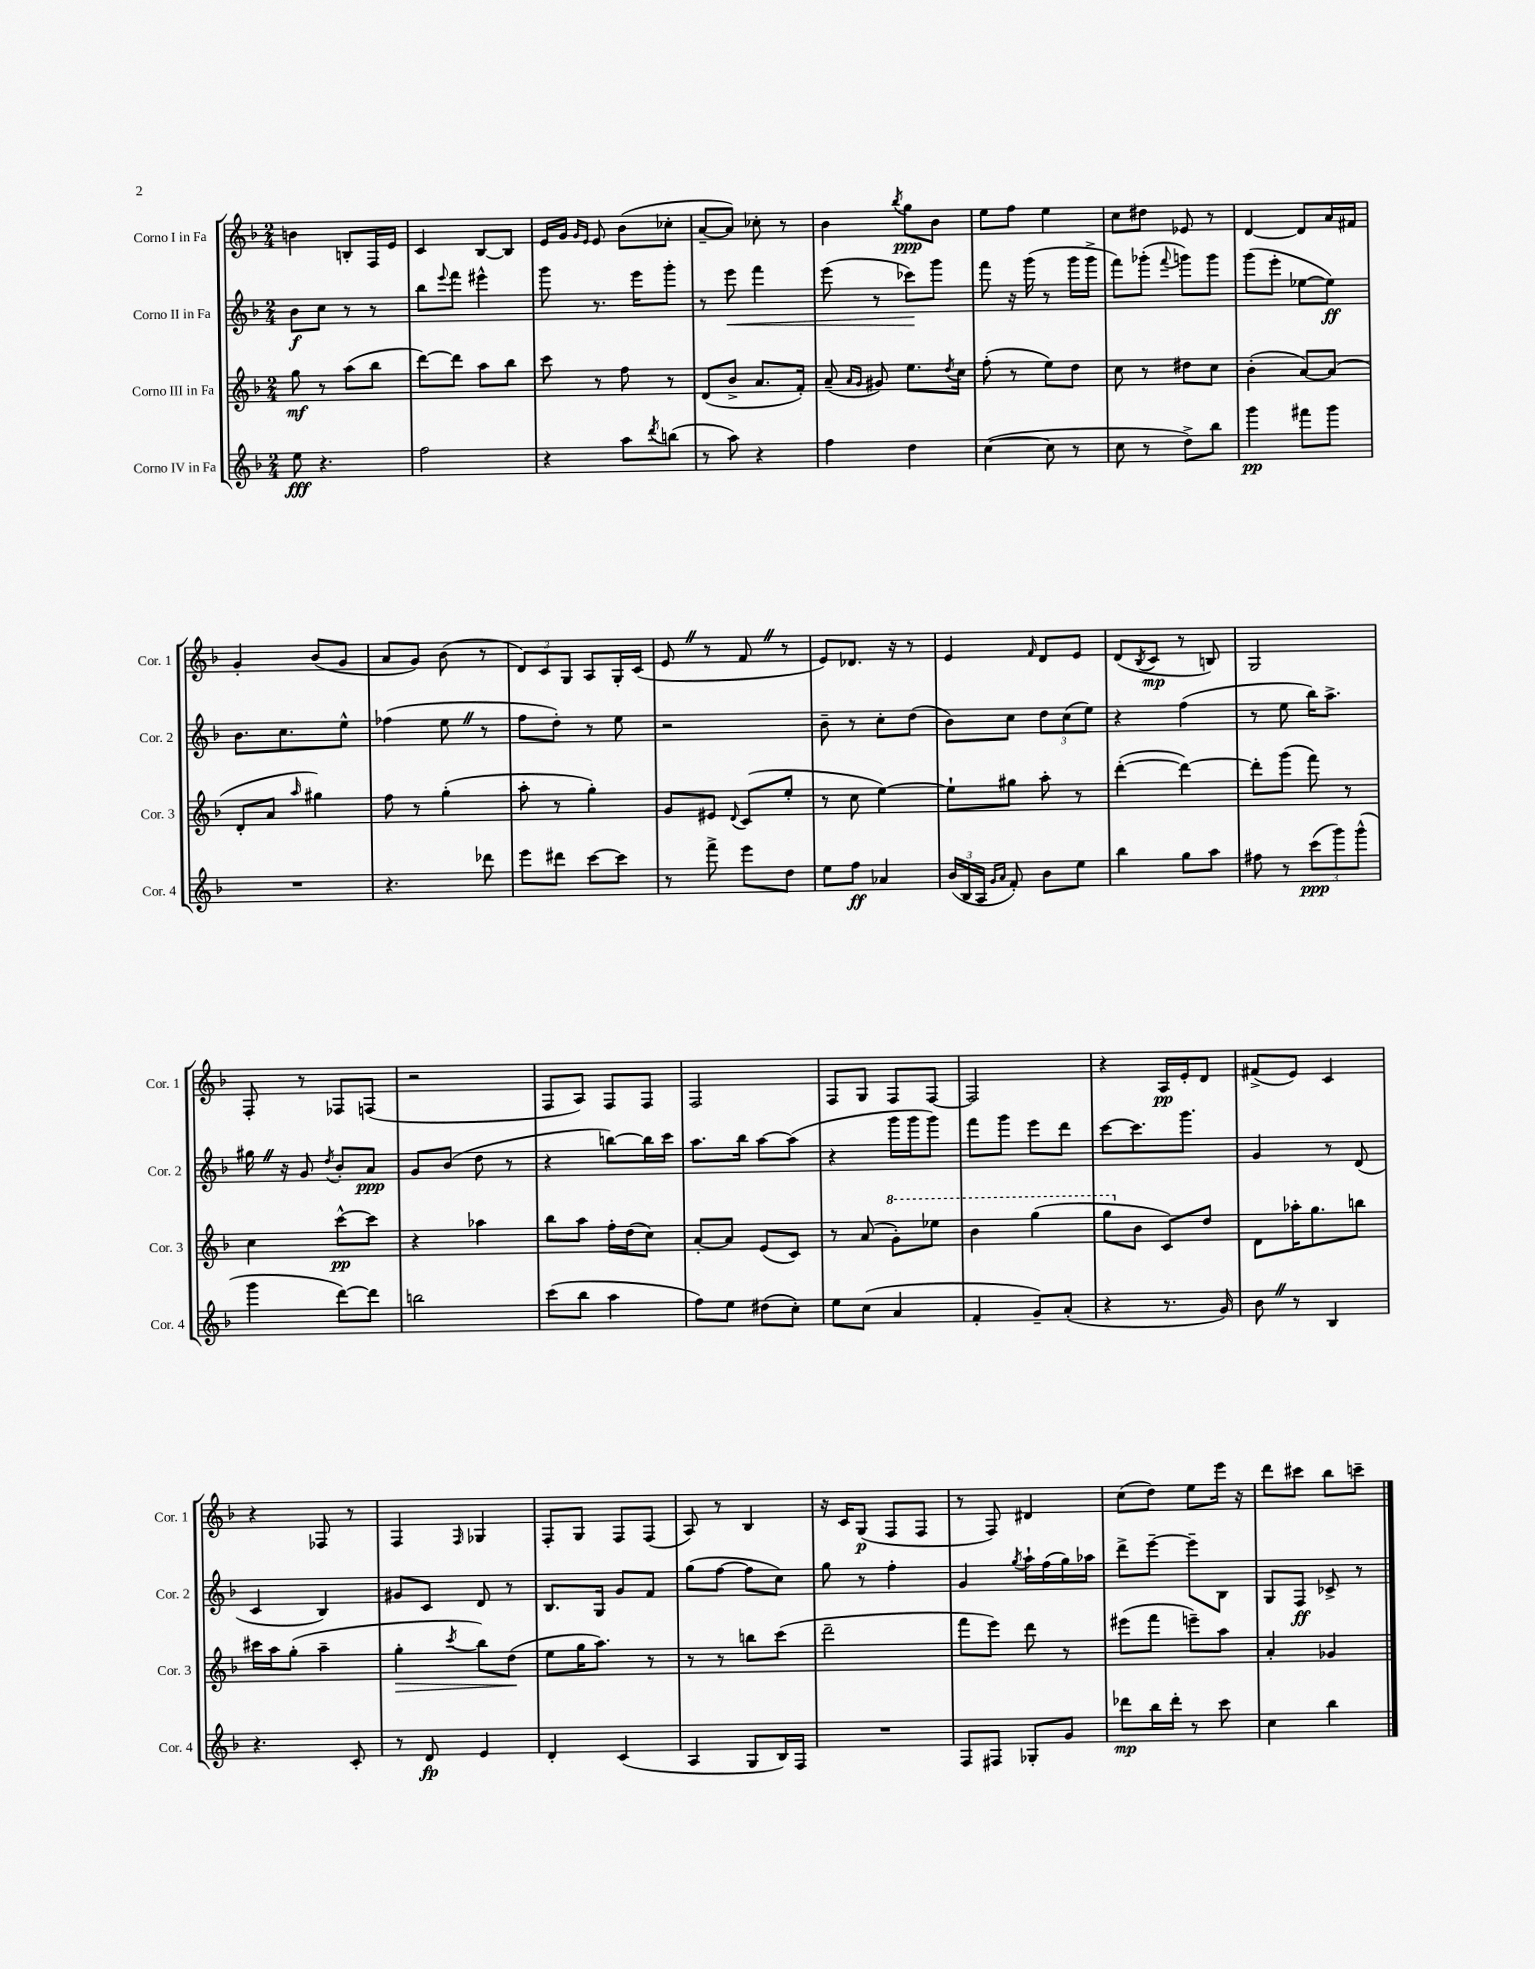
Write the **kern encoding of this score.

**kern	**dynam	**kern	**dynam	**kern	**dynam	**kern	**dynam
*part4	*part4	*part3	*part3	*part2	*part2	*part1	*part1
*staff4	*staff4	*staff3	*staff3	*staff2	*staff2	*staff1	*staff1
*I"Corno IV in Fa	*	*I"Corno III in Fa	*	*I"Corno II in Fa	*	*I"Corno I in Fa	*
*I'Cor. 4	*	*I'Cor. 3	*	*I'Cor. 2	*	*I'Cor. 1	*
*clefG2	*	*clefG2	*	*clefG2	*	*clefG2	*
*k[b-]	*	*k[b-]	*	*k[b-]	*	*k[b-]	*
*M2/4	*	*M2/4	*	*M2/4	*	*M2/4	*
=1	=1	=1	=1	=1	=1	=1	=1
8ee\	fff	8gg\	mf	8b-\L	f	4bn\	.
4.r	.	8r	.	8cc\J	.	.	.
.	.	(8aa\L	.	8r	.	8Bn'/L	.
.	.	8bb-\J	.	8r	.	16F/L	.
.	.	.	.	.	.	16e/JJ	.
=2	=2	=2	=2	=2	=2	=2	=2
2ff\	.	[8ddd\L)	.	8bb-\L	.	4c/	.
.	.	.	.	8qqeee/	.	.	.
.	.	8ddd\J]	.	8fff\J	.	.	.
.	.	8aa\L	.	4eee#X^^\	.	[8B-/L	.
.	.	8bb-\J	.	.	.	8B-/J]	.
=3	=3	=3	=3	=3	=3	=3	=3
4r	.	8ccc\	.	8ggg\	.	16e/LL	.
.	.	.	.	.	.	16g/JJ	.
.	.	.	.	.	.	16qqg/LL	.
.	.	.	.	.	.	16qqe/JJ	.
.	.	8r	.	8.r	.	8e/	.
8aa\L	.	8ff\	.	.	.	(8b-\L	.
.	.	.	.	16eee\KL	.	.	.
8qddd/	.	.	.	.	.	.	.
(8bbn\J	.	8r	.	8ggg'\J	.	8cc-X'\J	.
=4	=4	=4	=4	=4	=4	=4	=4
8r	.	(8d/L	.	8r	.	[8a~/L	.
!	!	!	!	!	!LO:HP:b	!	!
8aa\)	.	8b-^/J	.	8eee\	<	8a/J])	.
4r	.	8.a/L	.	4fff\	.	8cc-X'\	.
.	.	.	.	.	.	8r	.
.	.	16f'/Jk)	.	.	.	.	.
=5	=5	=5	=5	=5	=5	=5	=5
4ff\	.	(8a~/	.	(8eee\	.	4b-\	.
.	.	16qqa/LL	.	.	.	.	.
.	.	16qqg/JJ	.	.	.	.	.
.	.	8g#X/)	.	8r	.	.	.
.	.	.	.	.	.	8qbb-/	.
4dd\	.	8.ee\L	.	8ccc-X\L)	.	8gg\L	ppp
.	.	.	.	8ggg\J	[	8b-\J	.
.	.	8qdd/	.	.	.	.	.
.	.	16cc\Jk	.	.	.	.	.
=6	=6	=6	=6	=6	=6	=6	=6
([4cc\	.	(8ff'\	.	8fff\	.	8ee\L	.
.	.	8r	.	16r	.	8ff\J	.
.	.	.	.	(16ggg\	.	.	.
8cc\]	.	8ee\L)	.	8r	.	4ee\	.
8r	.	8dd\J	.	16ggg\LL	.	.	.
.	.	.	.	16ggg^\JJ	.	.	.
=7	=7	=7	=7	=7	=7	=7	=7
8cc\	.	8cc\	.	8fff\L)	.	8cc\L	.
8r	.	8r	.	(8ggg-X'\J	.	8dd#X\J	.
.	.	.	.	8qqfff/	.	.	.
8dd^\L)	.	8dd#X\L	.	8gggn\L)	.	8e-X/	.
8bb-\J	.	8cc\J	.	8ggg\J	.	8r	.
=8	=8	=8	=8	=8	=8	=8	=8
4ggg\	pp	(4b-'\	.	(8ggg\L	.	[4d/	.
.	.	.	.	8eee'\J	.	.	.
8fff#X\L	.	[8a/L)	.	[8ee-X\L	.	8d/L]	.
8ggg\J	.	(8a/J]	.	8ee-\J])	ff	16a/L	.
.	.	.	.	.	.	16f#X/JJ	.
!!LO:LB:g=z
=9	=9	=9	=9	=9	=9	=9	=9
2r	.	8d'/L	.	8.b-\L	.	4g'/	.
.	.	8a/J	.	.	.	.	.
.	.	.	.	8.cc\	.	.	.
.	.	16qqaa/	.	.	.	.	.
.	.	4gg#X\)	.	.	.	(8b-/L	.
.	.	.	.	8ee^^\J	.	8g/J	.
=10	=10	=10	=10	=10	=10	=10	=10
4.r	.	8ff\	.	(4ff-X\	.	8a/L	.
.	.	8r	.	.	.	8g/J)	.
.	.	(4gg'\	.	8eeZ\	.	(8b-\	.
8ddd-X\	.	.	.	8r	.	8r	.
=11	=11	=11	=11	=11	=11	=11	=11
8eee\L	.	8aa'\	.	8ff\L	.	12d/L)	.
.	.	.	.	.	.	12c/	.
8ddd#X\J	.	8r	.	8dd'\J)	.	.	.
.	.	.	.	.	.	12G/J	.
[8ccc\L	.	4gg'\)	.	8r	.	8A/L	.
8ccc\J]	.	.	.	8ee\	.	16G'/L	.
.	.	.	.	.	.	(16c/JJ	.
=12	=12	=12	=12	=12	=12	=12	=12
8r	.	8g/L	.	2r	.	8eZ/	.
8fff^\	.	8e#X/J	.	.	.	8r	.
.	.	8qqd/	.	.	.	.	.
8eee\L	.	(8c/L	.	.	.	8fZ/	.
8dd\J	.	8ee'/J	.	.	.	8r	.
=13	=13	=13	=13	=13	=13	=13	=13
8ee\L	.	8r	.	8b-~\	.	8e/L)	.
8ff\J	ff	8cc\	.	8r	.	8.d-X/J	.
4a-X/	.	[4ee\)	.	8cc'\L	.	.	.
.	.	.	.	.	.	16r	.
.	.	.	.	(8dd\J	.	8r	.
=14	=14	=14	=14	=14	=14	=14	=14
(24b-/LL	.	8ee`\L]	.	8b-\L)	.	4e/	.
24B-/	.	.	.	.	.	.	.
24A/JJ	.	.	.	.	.	.	.
16qqg/LL	.	.	.	.	.	.	.
16qqa/JJ	.	.	.	.	.	.	.
8f'/)	.	8gg#X\J	.	8cc\J	.	.	.
.	.	.	.	.	.	16qqf/	.
8b-\L	.	8aa'\	.	12dd\L	.	8d/L	.
.	.	.	.	(12cc\	.	.	.
8ee\J	.	8r	.	.	.	8e/J	.
.	.	.	.	12ee\J)	.	.	.
=15	=15	=15	=15	=15	=15	=15	=15
4bb-\	.	([4ddd'\	.	4r	.	(8d/L	.
.	.	.	.	.	.	8qB-/	.
.	.	.	.	.	.	8c/J	mp
8gg\L	.	4ddd\_)	.	(4ff\	.	8r	.
8aa\J	.	.	.	.	.	8Bn/)	.
=16	=16	=16	=16	=16	=16	=16	=16
8ff#X\	.	8ddd'\L]	.	8r	.	2G/	.
8r	.	(8ggg\J	.	8ee\	.	.	.
(12ccc\L	ppp	8fff\)	.	16bb-\KL)	.	.	.
.	.	.	.	8.aa^\J	.	.	.
12ggg\)	.	.	.	.	.	.	.
.	.	8r	.	.	.	.	.
(12ggg^^\J	.	.	.	.	.	.	.
!!LO:LB:g=z
=17	=17	=17	=17	=17	=17	=17	=17
4ggg\	.	4cc\	.	16gg#XZ\	.	8F'/	.
.	.	.	.	16r	.	.	.
.	.	.	.	8g/	.	8r	.
.	.	.	.	8qdd/	.	.	.
[8ddd\L)	.	[8ccc^^\L	pp	8b-'/L	.	8F-X/L	.
8ddd\J]	.	8ccc\J]	.	8a/J	ppp	(8Fn/J	.
=18	=18	=18	=18	=18	=18	=18	=18
2bbn\	.	4r	.	8g/L	.	2r	.
.	.	.	.	(8b-/J	.	.	.
.	.	4aa-X\	.	8dd\	.	.	.
.	.	.	.	8r	.	.	.
=19	=19	=19	=19	=19	=19	=19	=19
(8ccc\L	.	8bb-\L	.	4r	.	8F/L	.
8bb-\J	.	8aa\J	.	.	.	8A/J)	.
4aa\	.	16ff'\LL	.	[8bbn\L)	.	8F/L	.
.	.	(16dd\J	.	.	.	.	.
.	.	8cc\J)	.	16bb\L]	.	8F/J	.
.	.	.	.	16ccc\JJ	.	.	.
=20	=20	=20	=20	=20	=20	=20	=20
8ff\L)	.	[8a'/L	.	8.aa\L	.	2F/	.
8ee\J	.	8a/J]	.	.	.	.	.
.	.	.	.	16bb-\Jk	.	.	.
(8dd#X\L	.	(8e/L	.	[8aa\L	.	.	.
8cc'\J)	.	8c/J)	.	(8aa\J]	.	.	.
=21	=21	=21	=21	=21	=21	=21	=21
8ee\L	.	8r	.	4r	.	8F/L	.
(8cc\J	.	(8a/	.	.	.	8G/J	.
*	*	*8va	*	*	*	*	*
4a/	.	8gg'\L)	.	16ggg\LL	.	8F/L	.
.	.	.	.	16ggg\J	.	.	.
.	.	8eee-X\J	.	8ggg\J)	.	[8F/J	.
=22	=22	=22	=22	=22	=22	=22	=22
4f'/	.	4bb-\	.	8fff\L	.	2F/]	.
.	.	.	.	8ggg\J	.	.	.
8g~/L)	.	(4ggg\	.	8eee\L	.	.	.
(8a'/J	.	.	.	8ddd\J	.	.	.
=23	=23	=23	=23	=23	=23	=23	=23
4r	.	8ggg\L	.	[8ccc\L	.	4r	.
*	*	*X8va	*	*	*	*	*
.	.	8b-\J	.	8.ccc\]	.	.	.
8.r	.	8c/L)	.	.	.	16A/LL	pp
.	.	.	.	8.ggg\J	.	16e'/J	.
.	.	8dd/J	.	.	.	8d/J	.
16g/)	.	.	.	.	.	.	.
=24	=24	=24	=24	=24	=24	=24	=24
8b-Z\	.	8d\L	.	4g/	.	(8f#X^/L	.
8r	.	16aa-X'\K	.	.	.	8e/J)	.
.	.	8.gg\	.	.	.	.	.
4B-/	.	.	.	8r	.	4c/	.
.	.	8bbn\J	.	(8d/	.	.	.
!!LO:LB:g=z
=25	=25	=25	=25	=25	=25	=25	=25
4.r	.	16ccc#X\LL	.	4c/	.	4r	.
.	.	16aa\J	.	.	.	.	.
.	.	(8gg'\J	.	.	.	.	.
.	.	4aa~\	.	4B-/)	.	8F-X/	.
8c'/	.	.	.	.	.	8r	.
=26	=26	=26	=26	=26	=26	=26	=26
!	!	!	!LO:HP:b	!	!	!	!
8r	.	4gg'\	>	8g#X/L	.	4F/	.
8d/	fp	.	.	8c/J	.	.	.
.	.	8qccc/	.	.	.	16qqF/	.
4e/	.	8bb-\L)	.	8d/	.	4G-X/	.
.	.	(8dd\J	.	8r	.	.	.
.	.	.	]	.	.	.	.
=27	=27	=27	=27	=27	=27	=27	=27
4d'/	.	8ee\L	.	8.B-/L	.	8F'/L	.
.	.	16gg\K	.	.	.	8G/J	.
.	.	8.aa\J)	.	16G/Jk	.	.	.
(4c/	.	.	.	8g/L	.	8F/L	.
.	.	8r	.	8f/J	.	(8F/J	.
=28	=28	=28	=28	=28	=28	=28	=28
4A/	.	8r	.	(8gg\L	.	8A/)	.
.	.	8r	.	[8ff\J	.	8r	.
8G/L	.	8bbn\L	.	8ff\L]	.	4B-/	.
16B-/L)	.	(8ccc\J	.	8cc\J)	.	.	.
16F/JJ	.	.	.	.	.	.	.
=29	=29	=29	=29	=29	=29	=29	=29
2r	.	2ddd~\	.	8gg\	.	16r	.
.	.	.	.	.	.	16c/KL	.
.	.	.	.	8r	.	(8G/J	p
.	.	.	.	4ff'\	.	8F/L	.
.	.	.	.	.	.	8F/J	.
=30	=30	=30	=30	=30	=30	=30	=30
8F/L	.	8fff\L	.	4g/	.	8r	.
8F#X/J	.	8eee\J)	.	.	.	8F/)	.
.	.	.	.	8qgg/	.	.	.
8G-X'/L	.	8ddd\	.	16aa`\LL	.	4d#X/	.
.	.	.	.	(16ff\	.	.	.
8g/J	.	8r	.	16gg\)	.	.	.
.	.	.	.	16aa-X\JJ	.	.	.
=31	=31	=31	=31	=31	=31	=31	=31
8ddd-X\L	mp	(8eee#X\L	.	8ddd^\L	.	(8cc\L	.
16bb-\L	.	8fff\J	.	[8eee~\J	.	8dd\J)	.
16ddd-'\JJ	.	.	.	.	.	.	.
8r	.	8eeen~\L)	.	8eee~\L]	.	8ee\L	.
8ccc\	.	8aa\J	.	8B-\J	.	16eee\Jk	.
.	.	.	.	.	.	16r	.
=32	=32	=32	=32	=32	=32	=32	=32
4cc\	.	4a'/	.	8G/L	.	8ddd\L	.
.	.	.	.	8F/J	ff	8ccc#X\J	.
4bb-\	.	4g-X/	.	8c-X^/	.	8bb-\L	.
.	.	.	.	8r	.	8cccn~\J	.
==	==	==	==	==	==	==	==
*-	*-	*-	*-	*-	*-	*-	*-
